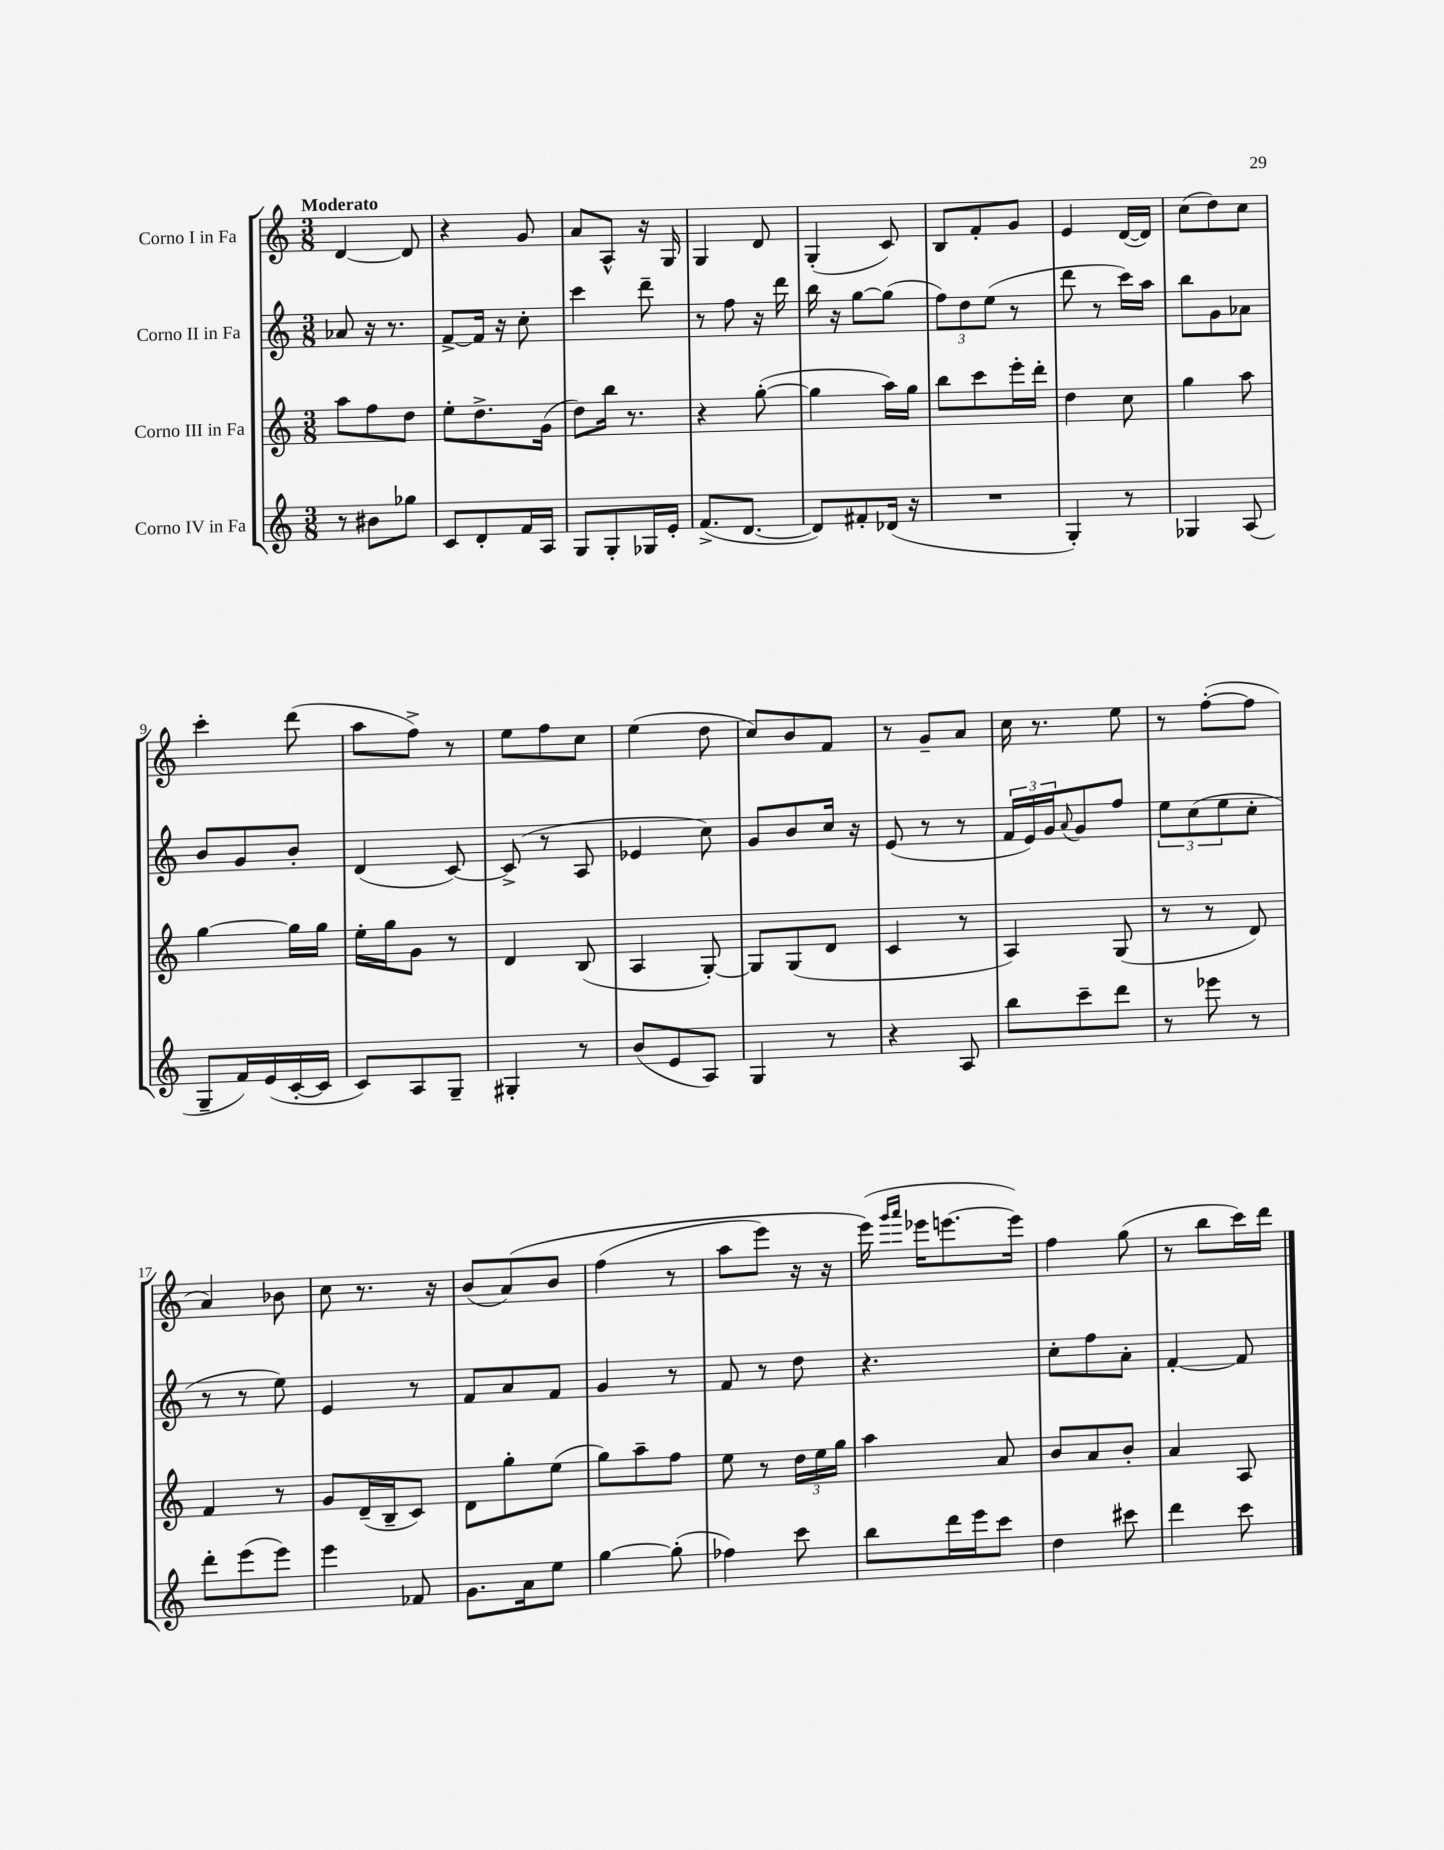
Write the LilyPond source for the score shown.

<<
\new StaffGroup <<
\new Staff = "s0" \with { instrumentName = "Corno I in Fa" } {
    \clef treble \key c \major \numericTimeSignature \time 3/8 \tempo "Moderato"
    d'4~ d'8 |
    r4 g'8 |
    a'8 a8-^ r16 g16 |
    g4 d'8 |
    g4-.( c'8) |
    b8 f'8-. g'8 |
    e'4 d'16~( d'16) |
    c''8( d''8) c''8 |
    c'''4-. d'''8( |
    a''8 f''8->) r8 |
    e''8 f''8 c''8 |
    e''4( d''8 |
    c''8) b'8 f'8 |
    r8 g'8-- a'8 |
    c''16 r8. e''8 |
    r8 f''8~-.( f''8 |
    a'4) bes'8 |
    c''8 r8. r16 |
    b'8( a'8)\( b'8 |
    f''4( r8 |
    a''8 e'''8) r16 r16 |
    e'''16(\) \grace { g'''16 a'''16 } ees'''16 e'''8.~ e'''16) |
    f''4 g''8( |
    r8 b''8 c'''16) d'''16 \bar "|." |
}
\new Staff = "s1" \with { instrumentName = "Corno II in Fa" } {
    \clef treble \key c \major \numericTimeSignature \time 3/8
    aes'8 r16 r8. |
    f'8~-> f'16 r16 c''8-. |
    c'''4 d'''8-- |
    r8 f''8 r16 d'''16 |
    b''16 r16 g''8~ g''8( |
    \tuplet 3/2 { f''8) d''8 e''8( } r8 |
    d'''8 r8 c'''16) a''16 |
    b''8 g'8 aes'8 |
    b'8 g'8 b'8-. |
    d'4( c'8~) |
    c'8->( r8 a8 |
    ees'4 c''8) |
    g'8 b'8 c''16 r16 |
    e'8( r8 r8 |
    \tuplet 3/2 { f'16 e'16) g'16 } \appoggiatura { a'8 } g'8 f''8 |
    \tuplet 3/2 { e''8 c''8( e''8 } c''8-. |
    r8 r8 e''8) |
    e'4 r8 |
    f'8 a'8 f'8 |
    g'4 r8 |
    f'8 r8 d''8 |
    r4. |
    c''8-. f''8 a'8-. |
    f'4~-. f'8 \bar "|." |
}
\new Staff = "s2" \with { instrumentName = "Corno III in Fa" } {
    \clef treble \key c \major \numericTimeSignature \time 3/8
    a''8 f''8 d''8 |
    e''8-. d''8.-> g'16( |
    d''8) b''16 r8. |
    r4 g''8~-.( |
    g''4 a''16) g''16 |
    b''8 c'''8 e'''16-. d'''16-. |
    d''4 c''8 |
    g''4 a''8 |
    g''4~ g''16 g''16 |
    e''16-. g''16 g'8 r8 |
    d'4 b8( |
    a4 g8~-.) |
    g8 g8( d'8 |
    c'4 r8 |
    a4) g8( |
    r8 r8 d'8) |
    f'4 r8 |
    g'8 d'16--( b16-- c'8) |
    d'8 g''8-. e''8( |
    g''8) a''8-- f''8 |
    e''8 r8 \tuplet 3/2 { d''16 e''16 g''16 } |
    a''4 a'8 |
    b'8 a'8 b'8-. |
    a'4 a8 \bar "|." |
}
\new Staff = "s3" \with { instrumentName = "Corno IV in Fa" } {
    \clef treble \key c \major \numericTimeSignature \time 3/8
    r8 bis'8 ges''8 |
    c'8 d'8-. f'16 a16 |
    g8 g8-. ges16 e'16-. |
    f'8.->( d'8.~ |
    d'8) fis'8-. des'16( r16 |
    R4. |
    g4-.) r8 |
    ges4 a8( |
    g8-- f'16) e'16( c'16~-. c'16 |
    c'8) a8 g8-- |
    gis4-. r8 |
    b'8( e'8 a8) |
    g4 r8 |
    r4 a8 |
    b''8 c'''8-- d'''8 |
    r8 ees'''8 r8 |
    d'''8-. e'''8( e'''8) |
    e'''4 fes'8 |
    g'8. a'16 e''8 |
    g''4~ g''8-.( |
    fes''4) c'''8 |
    b''8 d'''16 e'''16 c'''8 |
    d''4 cis'''8 |
    d'''4 c'''8 \bar "|." |
}
>>
>>
